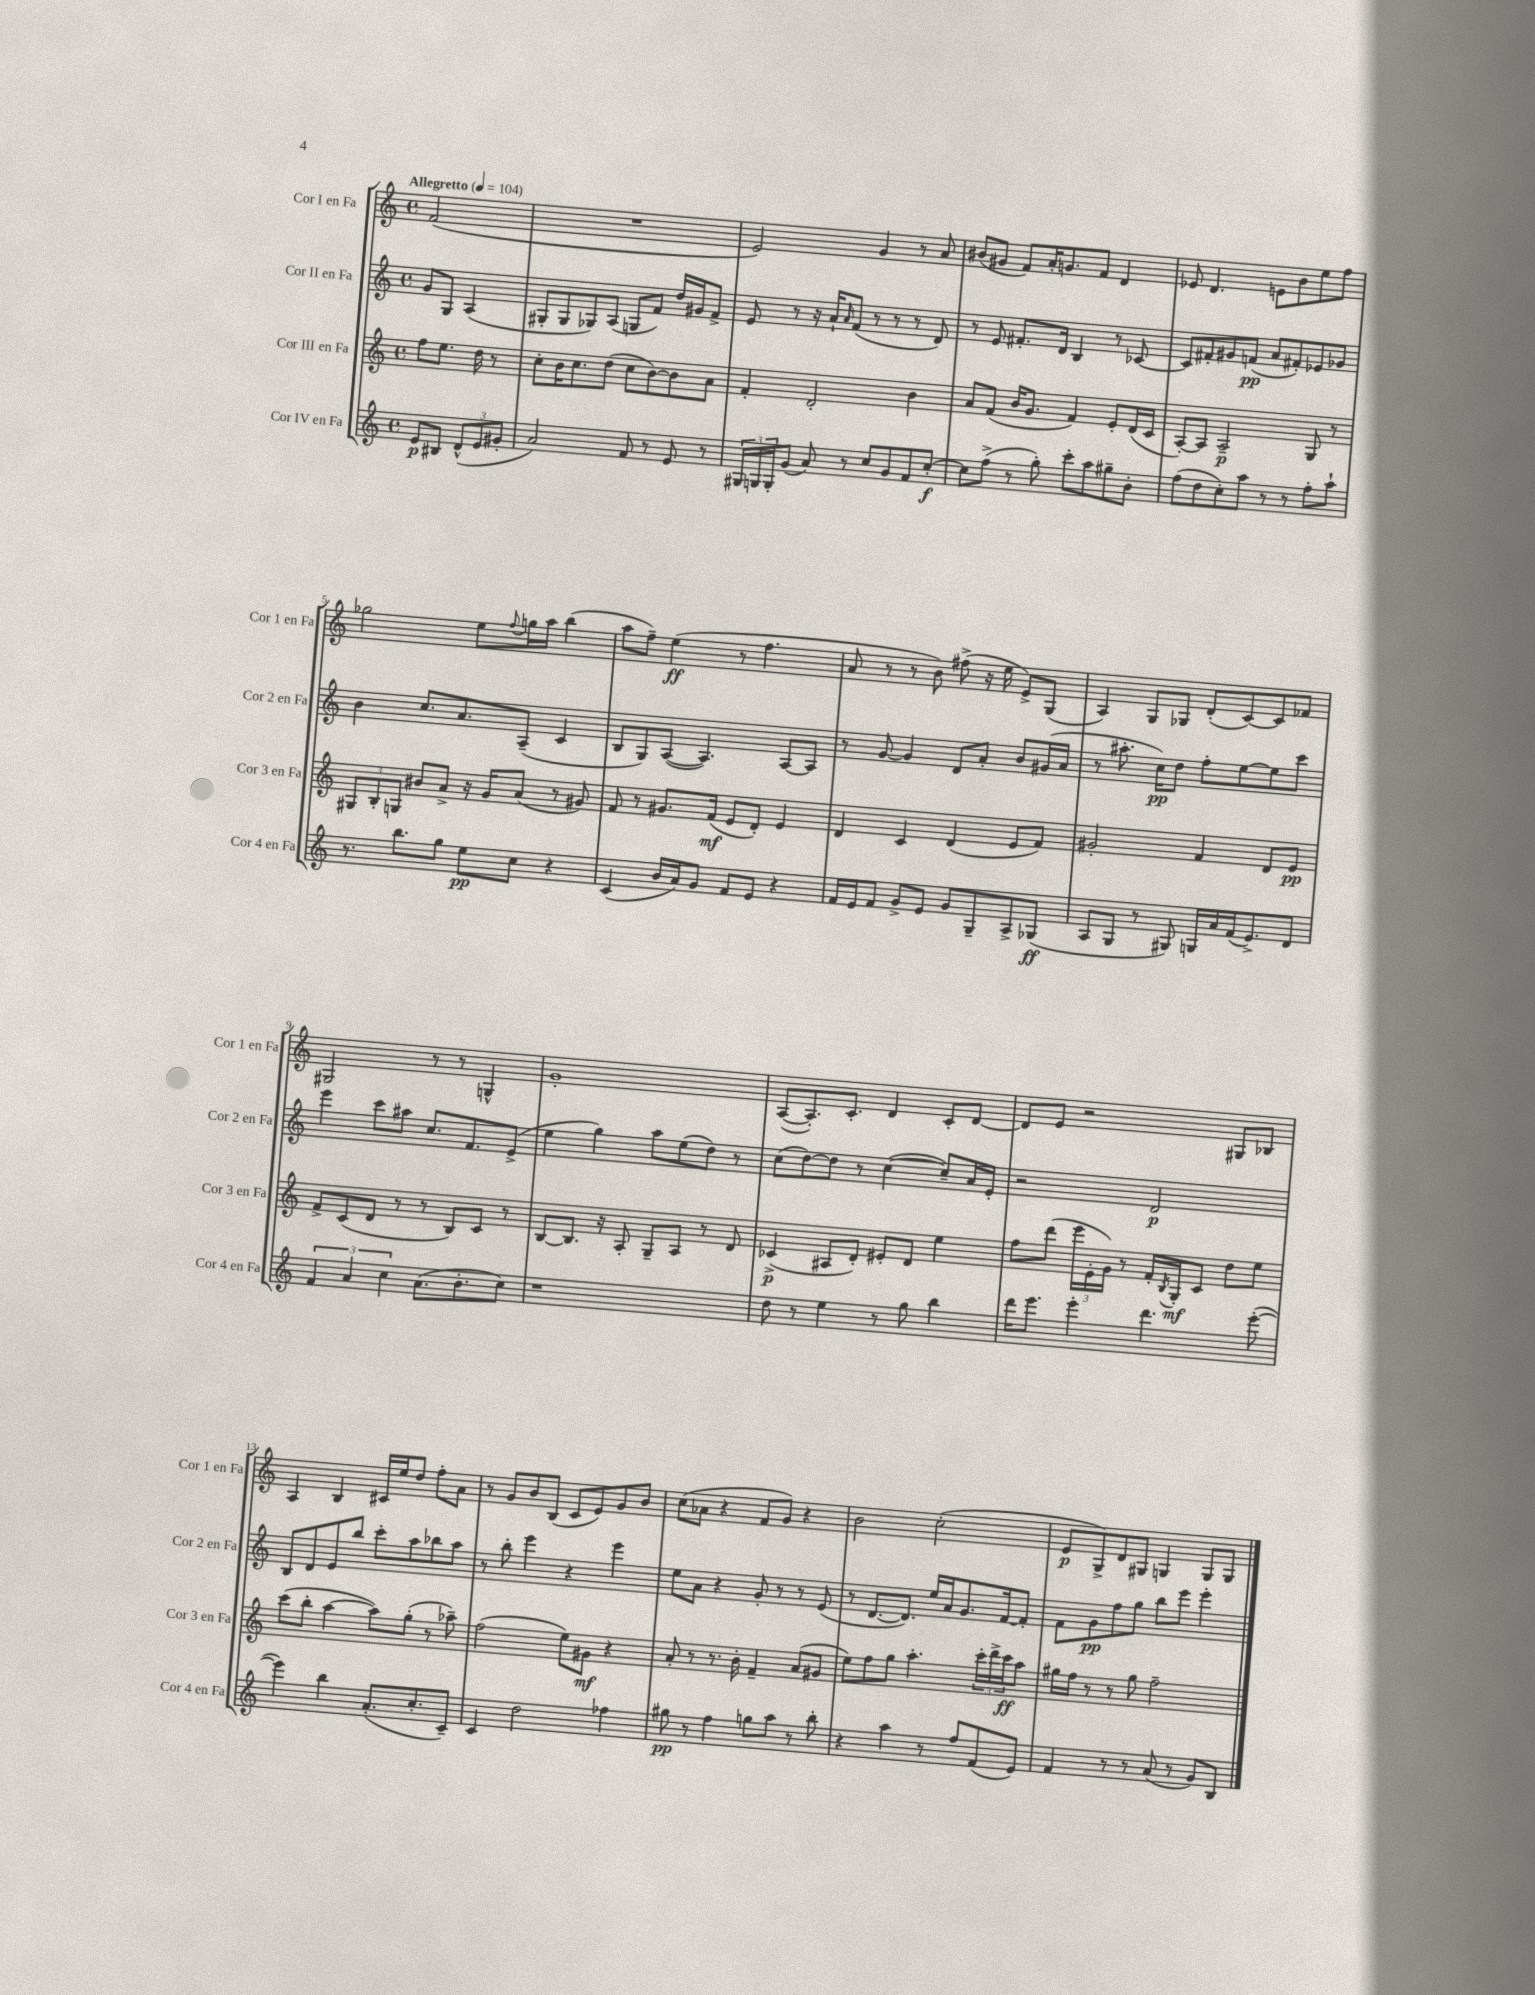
<<
\new StaffGroup <<
\new Staff = "s0" \with { instrumentName = "Cor I en Fa" shortInstrumentName = "Cor 1 en Fa" } {
    \clef treble \key c \major \defaultTimeSignature \time 4/4 \partial 2 \tempo "Allegretto" 4 = 104
    f'2( |
    R1 |
    e'2) g'4 r8 a'8 |
    bis'8( gis'8 f'8) a'16-. g'8. f'8 d'4 |
    ees'8 d'4. e'8 b'8 e''8 f''8 |
    ges''2 e''8 \appoggiatura { f''8 } g''16 a''16 b''4( |
    a''8 f''8--) e''4\ff( r8 f''4. |
    a'8 r8 r8 b'8) fis''8->( r16 e''16 e'8->) g8( |
    a4) g8 ges8 d'8-.( c'8~) c'8 fes'8 |
    gis2 r8 r8 g4-^ |
    g'1-. |
    a8~( a8.-.) c'8.-. d'4 c'8-. d'8~ |
    d'8 e'8 r2 gis8 bes8 |
    a4 b4 cis'16 e''16 d''8 f''8-. a'8 |
    r8 g'8 b'8 b8( c'8 e'8) g'8 b'8 |
    c''8( aes'8 r4 f'8 g'8) r4 |
    b'2 c''2-.( |
    e'8\p g8->) d'8 gis8 g4 g8 g8 \bar "|." |
}
\new Staff = "s1" \with { instrumentName = "Cor II en Fa" shortInstrumentName = "Cor 2 en Fa" } {
    \clef treble \key c \major \defaultTimeSignature \time 4/4 \partial 2
    g'8 g8 a4( |
    gis8-. gis8 ges8) a8( g8 f'8) d''16 gis'16 f'8-> |
    e'8 r8 r16 a'16-! \grace { a'16 } f'8( r8 r8 r8 d'8) |
    r8 e'8 fis'8.-. d'16 b4 r8 ces'8~ |
    ces'8 fis'8-. gis'8 f'8\pp( a'8 fis'8-.) ees'8 ges'8 |
    b'4 c''8. a'8. a8--( c'4 |
    b8 g8) a8~( a4.) a8~ a8 |
    r8 g'8~ g'4 d'8 a'8-. b'8 gis'16( a'16 |
    r8 ais''8.-. c''16\pp) d''8 f''8-. e''8~ e''8 c'''8 |
    e'''4 c'''8 ais''8 c''8. f'8. e'8->( |
    e''4 g''4) a''8 e''8( d''8) r8 |
    c''8( d''8~) d''8 r8 c''4~( c''8--) a'16 e'16-. |
    r2 d'2\p |
    b8 d'8 e'8 b''8 c'''8-. a''8 bes''8 a''8 |
    r8 b''8-. e'''4 r4 e'''4 |
    e''8 a'8 r4 g'8-. r8 r8 e'8( |
    r8 d'8.~ d'8.) e''16 a'16 g'8. f'16~ f'8-. |
    f'8 g'8\pp f''8 g''8 b''8 e'''8 e'''4-. \bar "|." |
}
\new Staff = "s2" \with { instrumentName = "Cor III en Fa" shortInstrumentName = "Cor 3 en Fa" } {
    \clef treble \key c \major \defaultTimeSignature \time 4/4 \partial 2
    f''8 e''8. d''16 r8 |
    c''8-. b'16 c''8. d''8( c''8 b'8~) b'8 a'8 |
    f'4-. d'2-. b'4 |
    a'8 f'8( b'16 g'8. f'4) e'8-. d'16( c'16 |
    a8~-.) a8 a2--\p g8 r8 |
    \tuplet 3/2 { gis8 b8-. g8 } bis'8 a'8-> r16 g'16 a'8( r8 gis'8) |
    f'8 r8 gis'8. f'16\mf( e'8 d'8-.) e'4 |
    d'4 c'4 d'4( e'8 f'8) |
    gis'2-. f'4 d'8 e'8\pp |
    f'8-> c'8( d'8 r8 r8 b8) c'8 r8 |
    b8~ b8. r16 a8-. g8-- a8 r8 d'8 |
    ces'4->\p( ais8 d'8-.) eis'8-. d'8 e''4 |
    f''8 d'''8( \tuplet 3/2 { e'''16 e'16-. g'16) } r8 f'16-. \acciaccatura { b8 } g16-.\mf c'8 d''8 e''8 |
    c'''8( b''8-. a''4~ a''8) g''8-.( r8 aes''8--) |
    f''2( e''8) gis'8\mf r4 |
    a'8-. r8 r8. b'16-. f'4-- a'8( gis'8 |
    e''8) f''8 g''8 a''4.-. \tuplet 3/2 { c'''16-. d'''16-> c'''16\ff } a''8 |
    gis''16 f''16 r8 r8 gis''8 f''2-- \bar "|." |
}
\new Staff = "s3" \with { instrumentName = "Cor IV en Fa" shortInstrumentName = "Cor 4 en Fa" } {
    \clef treble \key c \major \defaultTimeSignature \time 4/4 \partial 2
    e'8\p bis8 \tuplet 3/2 { d'8-^( e'8 gis'8-. } |
    a'2) f'8 r8 e'8 r8 |
    \tuplet 3/2 { gis16 g16 g16-. } g'8( a'8) r8 c''8 g'8 f'8 c''8~-.\f |
    c''8 f''8->( r8 g''8-.) c'''8-. a''8 gis''8-- b'8-. |
    f''8( d''8 c''8-.) a''8 r8 r8 f''8-. a''8-! |
    r8. b''8. g''8 e''8\pp c''8 r4 |
    c'4( b'16 a'16) g'8 f'8 e'8 r4 |
    f'16 e'16 f'8 g'8-> e'8 g'8 g8-- a8-> ges8\ff( |
    a8 g8 r8 gis8) g16 a'16 f'16( e'8.->) d'8 |
    \tuplet 3/2 { f'4 a'4 c''4 } a'8.( b'8.-. c''8) |
    r1 |
    d''8 r8 e''4 r8 g''8 b''4 |
    d'''16 e'''8. e'''4-. d'''4. e'''8~-.( |
    e'''4) b''4 a'8.-.( c''8.-. c'8--) |
    c'4 d''2 fes''4 |
    gis''8\pp r8 f''4 g''8 a''8 r8 b''8-. |
    r4 a''4 r8 f''8 f'8( e'8) |
    f'4 r8 r8 a'8( r8 g'8) b8 \bar "|." |
}
>>
>>
